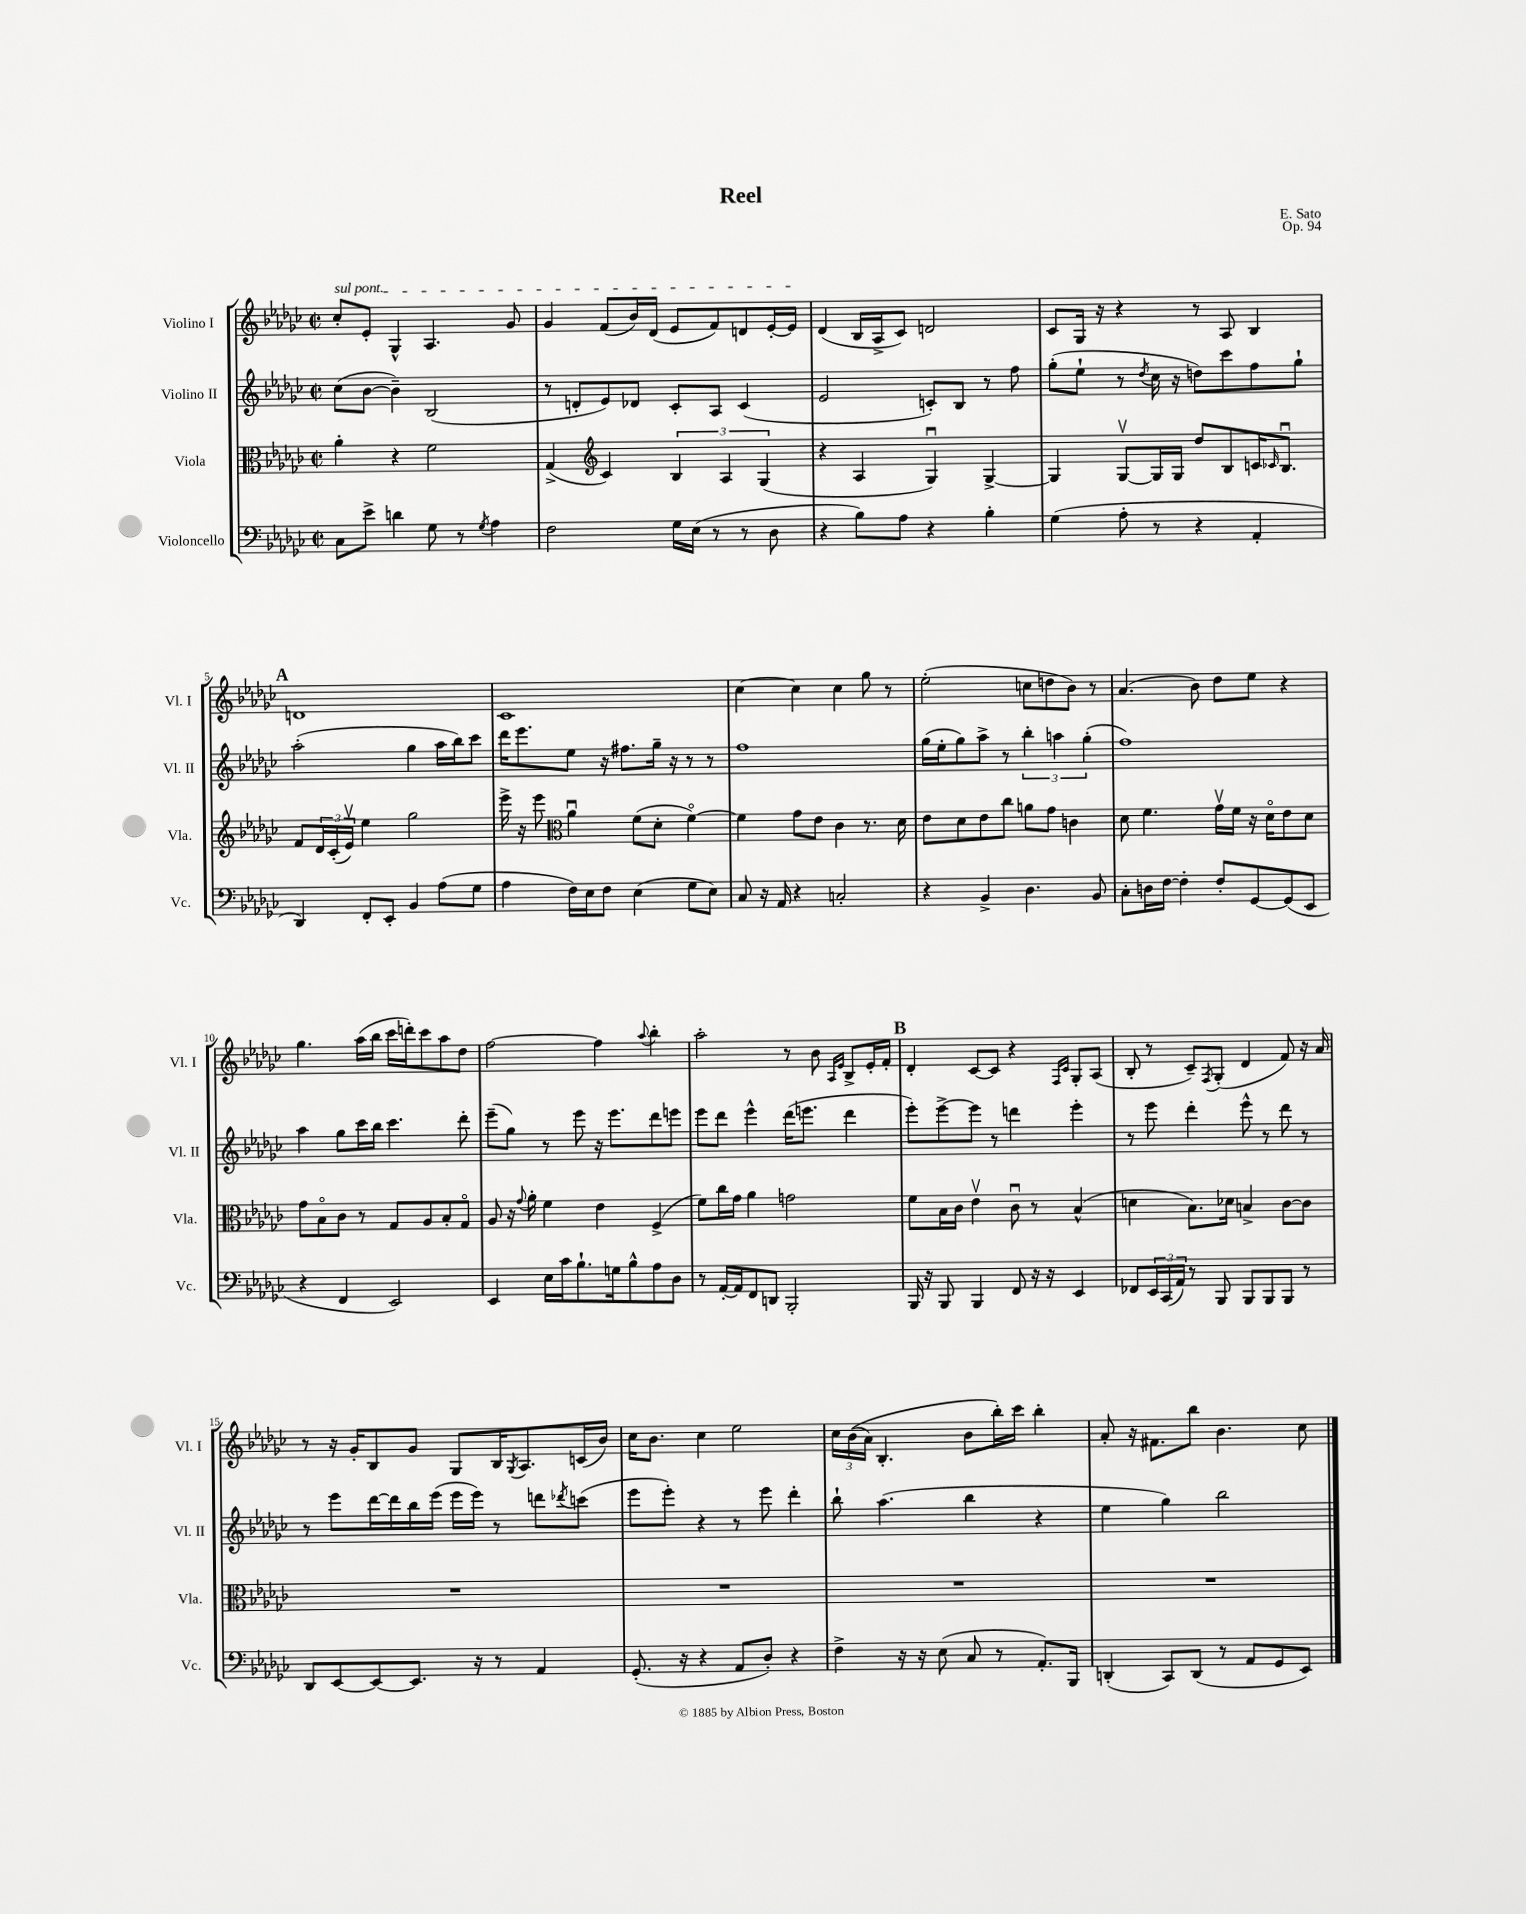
\header { title = "Reel" composer = "E. Sato" opus = "Op. 94" }
<<
\new StaffGroup <<
\new Staff = "s0" \with { instrumentName = "Violino I" shortInstrumentName = "Vl. I" } {
    \clef treble \key ges \major \defaultTimeSignature \time 2/2
    \once \override TextSpanner.bound-details.left.text = \markup { \italic "sul pont." } ces''8-.\startTextSpan ees'8-. ges4-^ aes4. ges'8 |
    ges'4 f'8( bes'16) des'16( ees'8 f'8) d'8 ees'16~-. ees'16\stopTextSpan |
    des'4( bes16 aes16-> ces'8) d'2 |
    ces'8 ges16 r16 r4 r8 aes8 bes4 |
    \mark \markup { \bold "A" } d'1 |
    ces'1 |
    ces''4~ ces''4 ces''4 ges''8 r8 |
    ees''2-.( c''8 d''8 bes'8) r8 |
    aes'4.( bes'8) des''8 ees''8 r4 |
    ges''4. aes''16( bes''16 ces'''16 d'''16-.) ces'''8 aes''8 des''8 |
    f''2~ f''4 \appoggiatura { aes''8 } bes''4-. |
    aes''2-. r8 bes'8 \grace { aes16 ees'16 } bes8-> ees'16-. f'16-. |
    \mark \markup { \bold "B" } des'4-. ces'8~ ces'8 r4 \grace { f16 ces'16 } ges8-. aes8( |
    bes8-. r8 ces'8--) \acciaccatura { f8 } ges8-.( des'4 f'8) r16 aes'16 |
    r8 r16 ges'16-. bes8 ges'8 ges8 bes16 \acciaccatura { ges8 } aes8. c'16( bes'16) |
    ces''16 bes'8. ces''4 ees''2 |
    \tuplet 3/2 { ces''16 bes'16(\( aes'16) } bes4.-. bes'8 bes''16-.\) ces'''16 bes''4-. |
    aes'8-. r16 fis'8. bes''8 bes'4. ces''8 \bar "|." |
}
\new Staff = "s1" \with { instrumentName = "Violino II" shortInstrumentName = "Vl. II" } {
    \clef treble \key ges \major \defaultTimeSignature \time 2/2
    ces''8( bes'8~ bes'4--) bes2( |
    r8 d'8-. ees'8) des'8 ces'8-. aes8 ces'4( |
    ees'2 c'8-.) bes8 r8 f''8 |
    ges''8-.( ees''8-! r8 \acciaccatura { des''8 } ces''16 r16 d''8) ces'''8 f''8 ges''8-! |
    \mark \markup { \bold "A" } aes''2-.( ges''4 aes''16 bes''16) ces'''8 |
    des'''16 ees'''8. ees''8 r16 fis''8. ges''16-- r16 r8 r8 |
    f''1 |
    ges''16( ees''16-. ges''8) aes''8-> r8 \tuplet 3/2 { bes''4-. a''4 ges''4-.( } |
    f''1) |
    aes''4 ges''8 ces'''16 bes''16 ces'''4. des'''8-. |
    ees'''8--( ges''8) r8 ees'''8 r16 ees'''8. des'''8 e'''8 |
    ees'''8 des'''8 ees'''4-^ des'''16( e'''8. des'''4 |
    \mark \markup { \bold "B" } ees'''8-.) ees'''8~-> ees'''8 r8 d'''4 ees'''4-. |
    r8 ees'''8 des'''4-. ees'''8-^ r8 des'''8 r8 |
    r8 ees'''8 des'''16~ des'''16 bes''16 ees'''16( ees'''16 ees'''16) r8 d'''8 \acciaccatura { des'''8 } c'''8( |
    ees'''8 ees'''8-.) r4 r8 ees'''8 des'''4-. |
    bes''8-! aes''4.( bes''4 r4 |
    ees''4 ges''4) bes''2 \bar "|." |
}
\new Staff = "s2" \with { instrumentName = "Viola" shortInstrumentName = "Vla." } {
    \clef alto \key ges \major \defaultTimeSignature \time 2/2
    aes'4-. r4 f'2 |
    ges4->( \clef treble ces'4) \tuplet 3/2 { bes4 aes4 ges4( } |
    r4 aes4 ges4\downbow) ges4~-> |
    ges4 ges8~\upbow ges16 ges16 des''8 bes8 c'16 \grace { ces'16 } bes8.\downbow |
    \mark \markup { \bold "A" } f'8 \tuplet 3/2 { des'16 ces'16-.( ees'16\upbow) } ees''4 ges''2 |
    ees'''16-> r16 ees'''8 \clef alto aes'4\downbow f'8( des'8-. f'4~\flageolet) |
    f'4 ges'8 ees'8 ces'4 r8. des'16 |
    ees'8 des'8 ees'8 ces''8 a'8 ges'8 c'4 |
    des'8 f'4. ges'16\upbow f'16 r16 des'16\flageolet ees'8 des'8 |
    ges'8 bes8\flageolet ces'8 r8 ges8 aes8 bes8-. ges8\flageolet |
    aes8 r16 \appoggiatura { ges'8 } aes'16-. f'4 ees'4 f4->( |
    f'8) ces''16 ges'16 aes'4 g'2 |
    \mark \markup { \bold "B" } f'8 bes16 ces'16 ees'4\upbow ces'8\downbow r8 bes4-^( |
    d'4 bes8.) des'16 b4-> ces'8~ ces'8 |
    R1 |
    R1 |
    R1 |
    R1 \bar "|." |
}
\new Staff = "s3" \with { instrumentName = "Violoncello" shortInstrumentName = "Vc." } {
    \clef bass \key ges \major \defaultTimeSignature \time 2/2
    ces8 ees'8-> d'4 ges8 r8 \acciaccatura { ges8 } aes4 |
    f2 ges16 ees16( r8 r8 des8 |
    r4 bes8) aes8 r4 bes4-. |
    ges4( aes8-. r8 r4 aes,4-. |
    \mark \markup { \bold "A" } des,4) f,8-. ees,8-. bes,4 aes8( ges8 |
    aes4 f16) ees16 f8 ees4( ges8 ees8) |
    ces8 r16 aes,16 r4 c2-. |
    r4 bes,4-> des4. bes,8 |
    ces8-. d16 f16~ f4-. f8-. ges,8~ ges,8( ees,8 |
    r4 f,4 ees,2) |
    ees,4 ees16 ces'16 bes8.-! g16 bes8-^ aes8 des8 |
    r8 aes,16~-. aes,16 f,8 d,8 bes,,2-. |
    \mark \markup { \bold "B" } bes,,16 r16 bes,,8 bes,,4 f,8 r16 r16 ees,4 |
    fes,8 \tuplet 3/2 { ees,16 ces,16( aes,16) } r8 bes,,8 bes,,8 bes,,8 bes,,8 r8 |
    des,8 ees,8~ ees,8~ ees,8. r16 r8 aes,4 |
    ges,8.-.( r16 r4 aes,8 des8-.) r4 |
    f4-> r16 r16 ees8( ces8 r8 aes,8.-.) bes,,16 |
    d,4-.( ces,8) d,8( r8 aes,8 ges,8 ees,8) \bar "|." |
}
>>
>>
